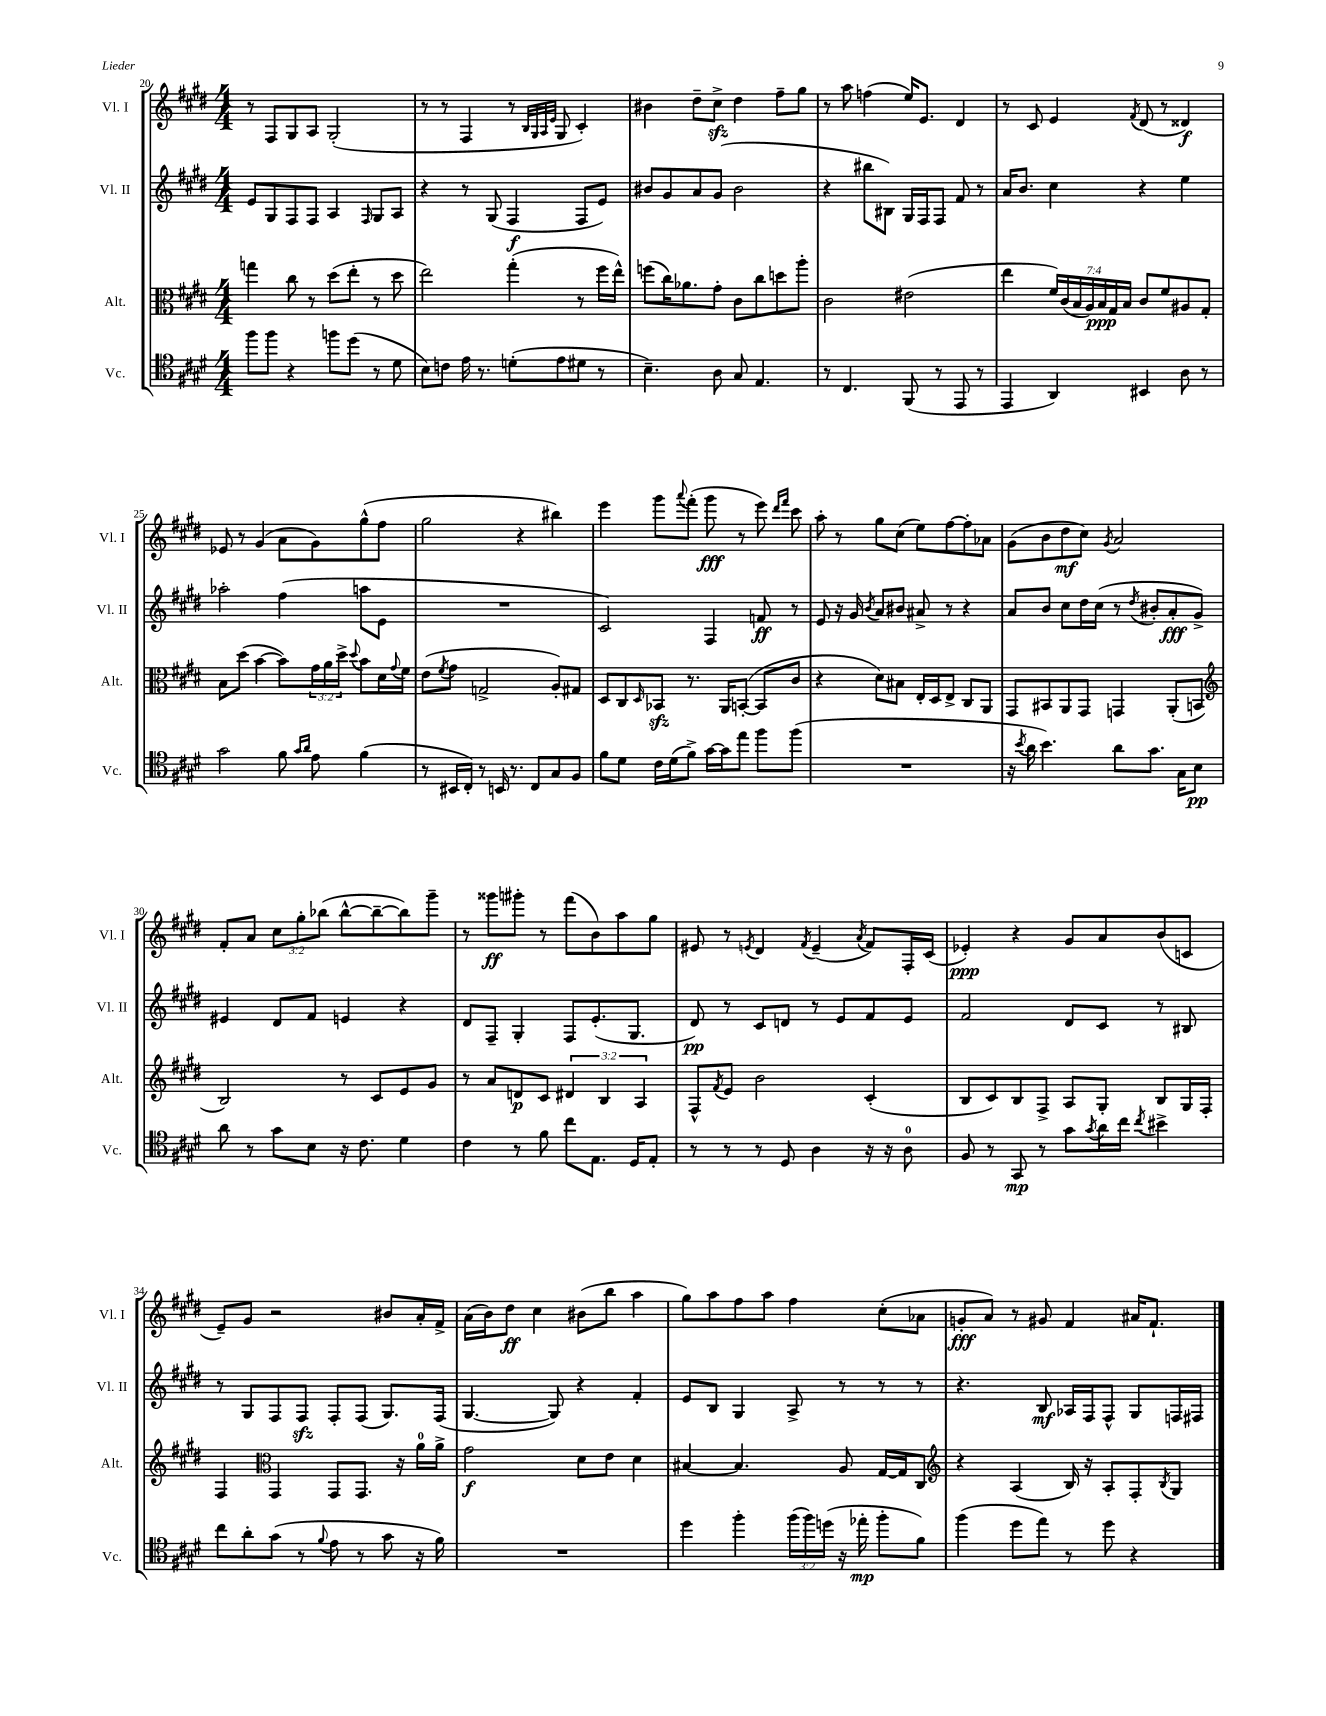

**kern	**dynam	**kern	**dynam	**kern	**dynam	**kern	**dynam
*part4	*part4	*part3	*part3	*part2	*part2	*part1	*part1
*staff4	*staff4	*staff3	*staff3	*staff2	*staff2	*staff1	*staff1
*I"Vc.	*	*I"Alt.	*	*I"Vl. II	*	*I"Vl. I	*
*I'Vc.	*	*I'Alt.	*	*I'Vl. II	*	*I'Vl. I	*
*clefC4	*	*clefC3	*	*clefG2	*	*clefG2	*
*k[f#c#g#d#]	*	*k[f#c#g#d#]	*	*k[f#c#g#d#]	*	*k[f#c#g#d#]	*
*M4/4	*	*M4/4	*	*M4/4	*	*M4/4	*
=20	=20	=20	=20	=20	=20	=20	=20
8ff#\L	.	4ggn\	.	8e/L	.	8r	.
8ff#\J	.	.	.	8G#/	.	8F#/L	.
4r	.	8cc#\	.	8F#/	.	8G#/	.
.	.	8r	.	8F#/J	.	8A/J	.
8ffn\L	.	(8dd#\L	.	4A/	.	(2G#'/	.
(8dd#\J	.	8ee'\J	.	.	.	.	.
.	.	.	.	16qqF#/	.	.	.
8r	.	8r	.	8G#/L	.	.	.
8d#\	.	8dd#\	.	8A/J	.	.	.
=21	=21	=21	=21	=21	=21	=21	=21
8B\L)	.	2ee\)	.	4r	.	8r	.
8cn\J	.	.	.	.	.	8r	.
16e\	.	.	.	8r	.	4F#/	.
8.r	.	.	.	.	.	.	.
.	.	.	.	(8G#/	.	.	.
(8dn'\L	.	(4gg#'\	.	4F#/	f	8r	.
.	.	.	.	.	.	32qqB/LLL	.
.	.	.	.	.	.	32qqG#/	.
.	.	.	.	.	.	32qqA/	.
.	.	.	.	.	.	32qqe/JJJ	.
8e\	.	.	.	.	.	8G#/	.
8d#X\J	.	8r	.	8F#/L	.	4c#'/)	.
8r	.	16ff#\LL	.	8e/J)	.	.	.
.	.	16ee^^\JJ)	.	.	.	.	.
=22	=22	=22	=22	=22	=22	=22	=22
4.B~\)	.	(8ffn\L	.	8b#X/L	.	4b#X\	.
.	.	16cc#\K)	.	8g#/	.	.	.
.	.	8.a-X\	.	.	.	.	.
.	.	.	.	8a/	.	8dd#~\L	.
8A\	.	8g#'\J	.	(8g#/J	.	8cc#zz^\J	.
8G#/	.	8c#\L	.	2b#\	.	4dd#\	.
4.E/	.	8cc#\	.	.	.	.	.
.	.	8ddn\	.	.	.	8ff#~\L	.
.	.	8aa'\J	.	.	.	8gg#\J	.
=23	=23	=23	=23	=23	=23	=23	=23
8r	.	2c#\	.	4r	.	8r	.
4.C#/	.	.	.	.	.	8aa\	.
.	.	.	.	8bb#X\L	.	(4ffn\	.
.	.	.	.	8B#X\J)	.	.	.
(8FF#/	.	(2e#X\	.	16G#/LL	.	16ee/KL)	.
.	.	.	.	16F#/J	.	8.e/J	.
8r	.	.	.	8F#/J	.	.	.
8EE/	.	.	.	8f#/	.	4d#/	.
8r	.	.	.	8r	.	.	.
=24	=24	=24	=24	=24	=24	=24	=24
4EE/	.	4ee\	.	16a/KL	.	8r	.
.	.	.	.	8.b/J	.	.	.
.	.	.	.	.	.	8c#/	.
4AA/)	.	28f#/LL)	.	4cc#\	.	4e/	.
.	.	(28c#/	.	.	.	.	.
.	.	28B/	.	.	.	.	.
.	.	28A/)	.	.	.	.	.
.	.	28B/	ppp	.	.	.	.
.	.	28G#/	.	.	.	.	.
.	.	28B/JJ	.	.	.	.	.
.	.	.	.	.	.	8qf#/	.
4BB#X/	.	8c#/L	.	4r	.	(8d#/	.
.	.	8f#/	.	.	.	8r	.
8A\	.	8A#X/	.	4ee\	.	4d##X/)	f
8r	.	8G#'/J	.	.	.	.	.
!!LO:LB:g=z
=25	=25	=25	=25	=25	=25	=25	=25
2g#\	.	8B\L	.	2aa-X'\	.	8e-X/	.
.	.	(8dd#\J	.	.	.	8r	.
.	.	[4b\	.	.	.	(4g#/	.
8f#\	.	8b\L])	.	(4ff#\	.	8a\L	.
16qqg#/LL	.	.	.	.	.	.	.
16qqa/JJ	.	.	.	.	.	.	.
8e\	.	24g#\L	.	.	.	8g#\)	.
.	.	24a\	.	.	.	.	.
.	.	24dd#^\JJ	.	.	.	.	.
.	.	8qqdd#/	.	.	.	.	.
(4f#\	.	8b\L	.	8aan\L	.	(8gg#^^\	.
.	.	16d#\L	.	8e\J	.	8ff#\J	.
.	.	8qqg#/	.	.	.	.	.
.	.	16f#\JJ	.	.	.	.	.
=26	=26	=26	=26	=26	=26	=26	=26
8r	.	(8e\L	.	1r	.	2gg#\	.
.	.	8qf#/	.	.	.	.	.
16BB#X/LL	.	8g#\J	.	.	.	.	.
16C#'/JJ)	.	.	.	.	.	.	.
8r	.	2Gn^/	.	.	.	.	.
16BBn/	.	.	.	.	.	.	.
8.r	.	.	.	.	.	.	.
.	.	.	.	.	.	4r	.
8C#/L	.	.	.	.	.	.	.
8G#/	.	8A'/L)	.	.	.	4bb#X\)	.
8F#/J	.	8G#X/J	.	.	.	.	.
=27	=27	=27	=27	=27	=27	=27	=27
8f#\L	.	8D#/L	.	2c#/)	.	4eee\	.
8d#\J	.	8C#/	.	.	.	.	.
.	.	16qqD#/	.	.	.	.	.
16c#\LL	.	8BB-Xzz/J	.	.	.	8ggg#\L	.
(16d#\J	.	.	.	.	.	.	.
.	.	.	.	.	.	8qqaaa/	.
8f#^\J)	.	8.r	.	.	.	(8fff#'\J	.
[16g#\LL	.	.	.	4F#/	.	8ggg#\	fff
16g#\J]	.	16AA/KL	.	.	.	.	.
8ee\J	.	([8BBn'/J	.	.	.	8r	.
8ff#\L	.	8BB/L]	.	8fn/	ff	8eee\)	.
.	.	.	.	.	.	16qqddd#/LL	.
.	.	.	.	.	.	16qqfff#/JJ	.
(8ff#\J	.	8c#/J	.	8r	.	8ccc#\	.
=28	=28	=28	=28	=28	=28	=28	=28
1r	.	4r	.	8e/	.	8aa'\	.
.	.	.	.	16r	.	8r	.
.	.	.	.	16g#/	.	.	.
.	.	.	.	8qb/	.	.	.
.	.	8d#\L)	.	8a/L	.	8gg#\L	.
.	.	8B#X\J	.	8b#X/J	.	(8cc#\J	.
.	.	16E'/LL	.	8a#X^/	.	8ee\L)	.
.	.	16D#/J	.	.	.	.	.
.	.	8E^/J	.	8r	.	[8ff#\	.
.	.	8C#/L	.	4r	.	8ff#'\]	.
.	.	8AA/J	.	.	.	8a-X\J	.
=29	=29	=29	=29	=29	=29	=29	=29
16r	.	8GG#/L	.	8a/L	.	(8g#\L	.
8qb/	.	.	.	.	.	.	.
16a\	.	.	.	.	.	.	.
4.b\)	.	8BB#X/	.	8b/J	.	8b\	.
.	.	8AA/	.	8cc#\L	.	8dd#\	mf
.	.	8GG#/J	.	16dd#\L	.	8cc#\J)	.
.	.	.	.	(16cc#\JJ	.	.	.
.	.	.	.	.	.	8qg#/	.
8a\L	.	4GGn/	.	8r	.	2a/	.
.	.	.	.	8qdd#/	.	.	.
8.g#\J	.	.	.	8b#X'/L	.	.	.
.	.	(8AA'/L	.	8a'/	fff	.	.
16G#\KL	.	.	.	.	.	.	.
8B\J	pp	8BBn/J	.	8g#^/J)	.	.	.
!!LO:LB:g=z
=30	=30	=30	=30	=30	=30	=30	=30
*	*	*clefG2	*	*	*	*	*
8a\	.	2B/)	.	4e#X/	.	8f#'/L	.
8r	.	.	.	.	.	8a/J	.
8g#\L	.	.	.	8d#/L	.	12cc#\L	.
.	.	.	.	.	.	12gg#'\	.
8B\J	.	.	.	8f#/J	.	.	.
.	.	.	.	.	.	(12bb-X\J	.
16r	.	8r	.	4en/	.	[8bb-^^\L	.
8.c#\	.	.	.	.	.	.	.
.	.	8c#/L	.	.	.	8bb-~\_	.
4d#\	.	8e/	.	4r	.	8bb-\])	.
.	.	8g#/J	.	.	.	8ggg#~\J	.
=31	=31	=31	=31	=31	=31	=31	=31
4c#\	.	8r	.	8d#/L	.	8r	.
.	.	8a/L	.	8F#~/J	.	8ggg##X\L	ff
8r	.	8dn/	p	4G#'/	.	8ggg#X'\J	.
8f#\	.	8c#/J	.	.	.	8r	.
8cc#\L	.	6d#X/	.	8F#/L	.	(8fff#\L	.
8.E\J	.	.	.	(8.e'/	.	8b\)	.
.	.	6B/	.	.	.	.	.
.	.	.	.	.	.	8aa\	.
16D#/KL	.	.	.	8.G#/J	.	.	.
.	.	6A/	.	.	.	.	.
8E'/J	.	.	.	.	.	8gg#\J	.
=32	=32	=32	=32	=32	=32	=32	=32
8r	.	8F#^^/L	.	8d#/)	pp	8e#X/	.
.	.	8qf#/	.	.	.	.	.
8r	.	8e/J	.	8r	.	8r	.
.	.	.	.	.	.	8qen/	.
8r	.	2b\	.	8c#/L	.	4d#/	.
8D#/	.	.	.	8dn/J	.	.	.
.	.	.	.	.	.	8qf#/	.
4A\	.	.	.	8r	.	(4e~/	.
.	.	.	.	8e/L	.	.	.
.	.	.	.	.	.	8qa/	.
16r	.	(4c#'/	.	8f#/	.	8f#/L)	.
16r	.	.	.	.	.	.	.
8A\	.	.	.	8e/J	.	16F#'/L	.
.	.	.	.	.	.	(16c#/JJ	.
=33	=33	=33	=33	=33	=33	=33	=33
8F#/	.	8B/L	.	2f#/	.	4e-X'/)	ppp
8r	.	8c#/)	.	.	.	.	.
8GG#/	mp	8B/	.	.	.	4r	.
8r	.	8F#^/J	.	.	.	.	.
8g#\L	.	8A/L	.	8d#/L	.	8g#/L	.
8qg#/	.	.	.	.	.	.	.
16a\L	.	8G#'/J	.	8c#/J	.	8a/	.
16cc#\JJ	.	.	.	.	.	.	.
8qcc#/	.	.	.	.	.	.	.
4b#X^\	.	8B/L	.	8r	.	(8b/	.
.	.	16G#/L	.	8B#X/	.	8cn/J	.
.	.	16F#'/JJ	.	.	.	.	.
!!LO:LB:g=z
=34	=34	=34	=34	=34	=34	=34	=34
8cc#\L	.	4F#/	.	8r	.	8e~/L)	.
8a'\	.	.	.	8G#/L	.	8g#/J	.
*	*	*clefC3	*	*	*	*	*
(8g#\J	.	4GG#/	.	8F#/	.	2r	.
8r	.	.	.	8F#zz/J	.	.	.
8qqf#/	.	.	.	.	.	.	.
8e\	.	8GG#/L	.	8F#'/L	.	.	.
8r	.	8.GG#/J	.	(8F#/J	.	.	.
8g#\	.	.	.	8.G#/L)	.	8b#X/L	.
.	.	16r	.	.	.	.	.
16r	.	16a\LL	.	.	.	16a'/L	.
16f#\)	.	16a^\JJ	.	(16F#/Jk	.	16f#^/JJ	.
=35	=35	=35	=35	=35	=35	=35	=35
1r	.	2g#\	f	[4.G#/	.	(16a\LL	.
.	.	.	.	.	.	16b\J)	.
.	.	.	.	.	.	8dd#\J	ff
.	.	.	.	.	.	4cc#\	.
.	.	.	.	8G#/])	.	.	.
.	.	8d#\L	.	4r	.	(8b#X\L	.
.	.	8e\J	.	.	.	8bb\J	.
.	.	4d#\	.	4f#'/	.	4aa\	.
=36	=36	=36	=36	=36	=36	=36	=36
4dd#\	.	[4B#X/	.	8e/L	.	8gg#\L)	.
.	.	.	.	8B/J	.	8aa\	.
4ff#'\	.	4.B#/]	.	4G#/	.	8ff#\	.
.	.	.	.	.	.	8aa\J	.
(24ff#\LL	.	.	.	8A^/	.	4ff#\	.
24ff#\)	.	.	.	.	.	.	.
(24ddn\JJ	.	.	.	.	.	.	.
16r	.	8A/	.	8r	.	.	.
16ee-X'\	mp	.	.	.	.	.	.
8ff#'\L	.	[16G#/LL	.	8r	.	(8cc#'\L	.
.	.	16G#/J]	.	.	.	.	.
8f#\J)	.	8C#/J	.	8r	.	8a-X\J	.
=37	=37	=37	=37	=37	=37	=37	=37
*	*	*clefG2	*	*	*	*	*
(4ff#\	.	4r	.	4.r	.	8gn'/L	fff
.	.	.	.	.	.	8a/J)	.
8dd#\L	.	(4A/	.	.	.	8r	.
8ee\J)	.	.	.	8B/	mf	8g#X/	.
8r	.	16B/)	.	16A-X/LL	.	4f#/	.
.	.	16r	.	16F#/J	.	.	.
8dd#\	.	8A'/L	.	8F#^^/J	.	.	.
4r	.	8F#'/	.	8G#/L	.	16a#X/KL	.
.	.	.	.	.	.	8.f#`/J	.
.	.	8qB/	.	.	.	.	.
.	.	8G#/J	.	16Fn/L	.	.	.
.	.	.	.	16F#X/JJ	.	.	.
==	==	==	==	==	==	==	==
*-	*-	*-	*-	*-	*-	*-	*-
